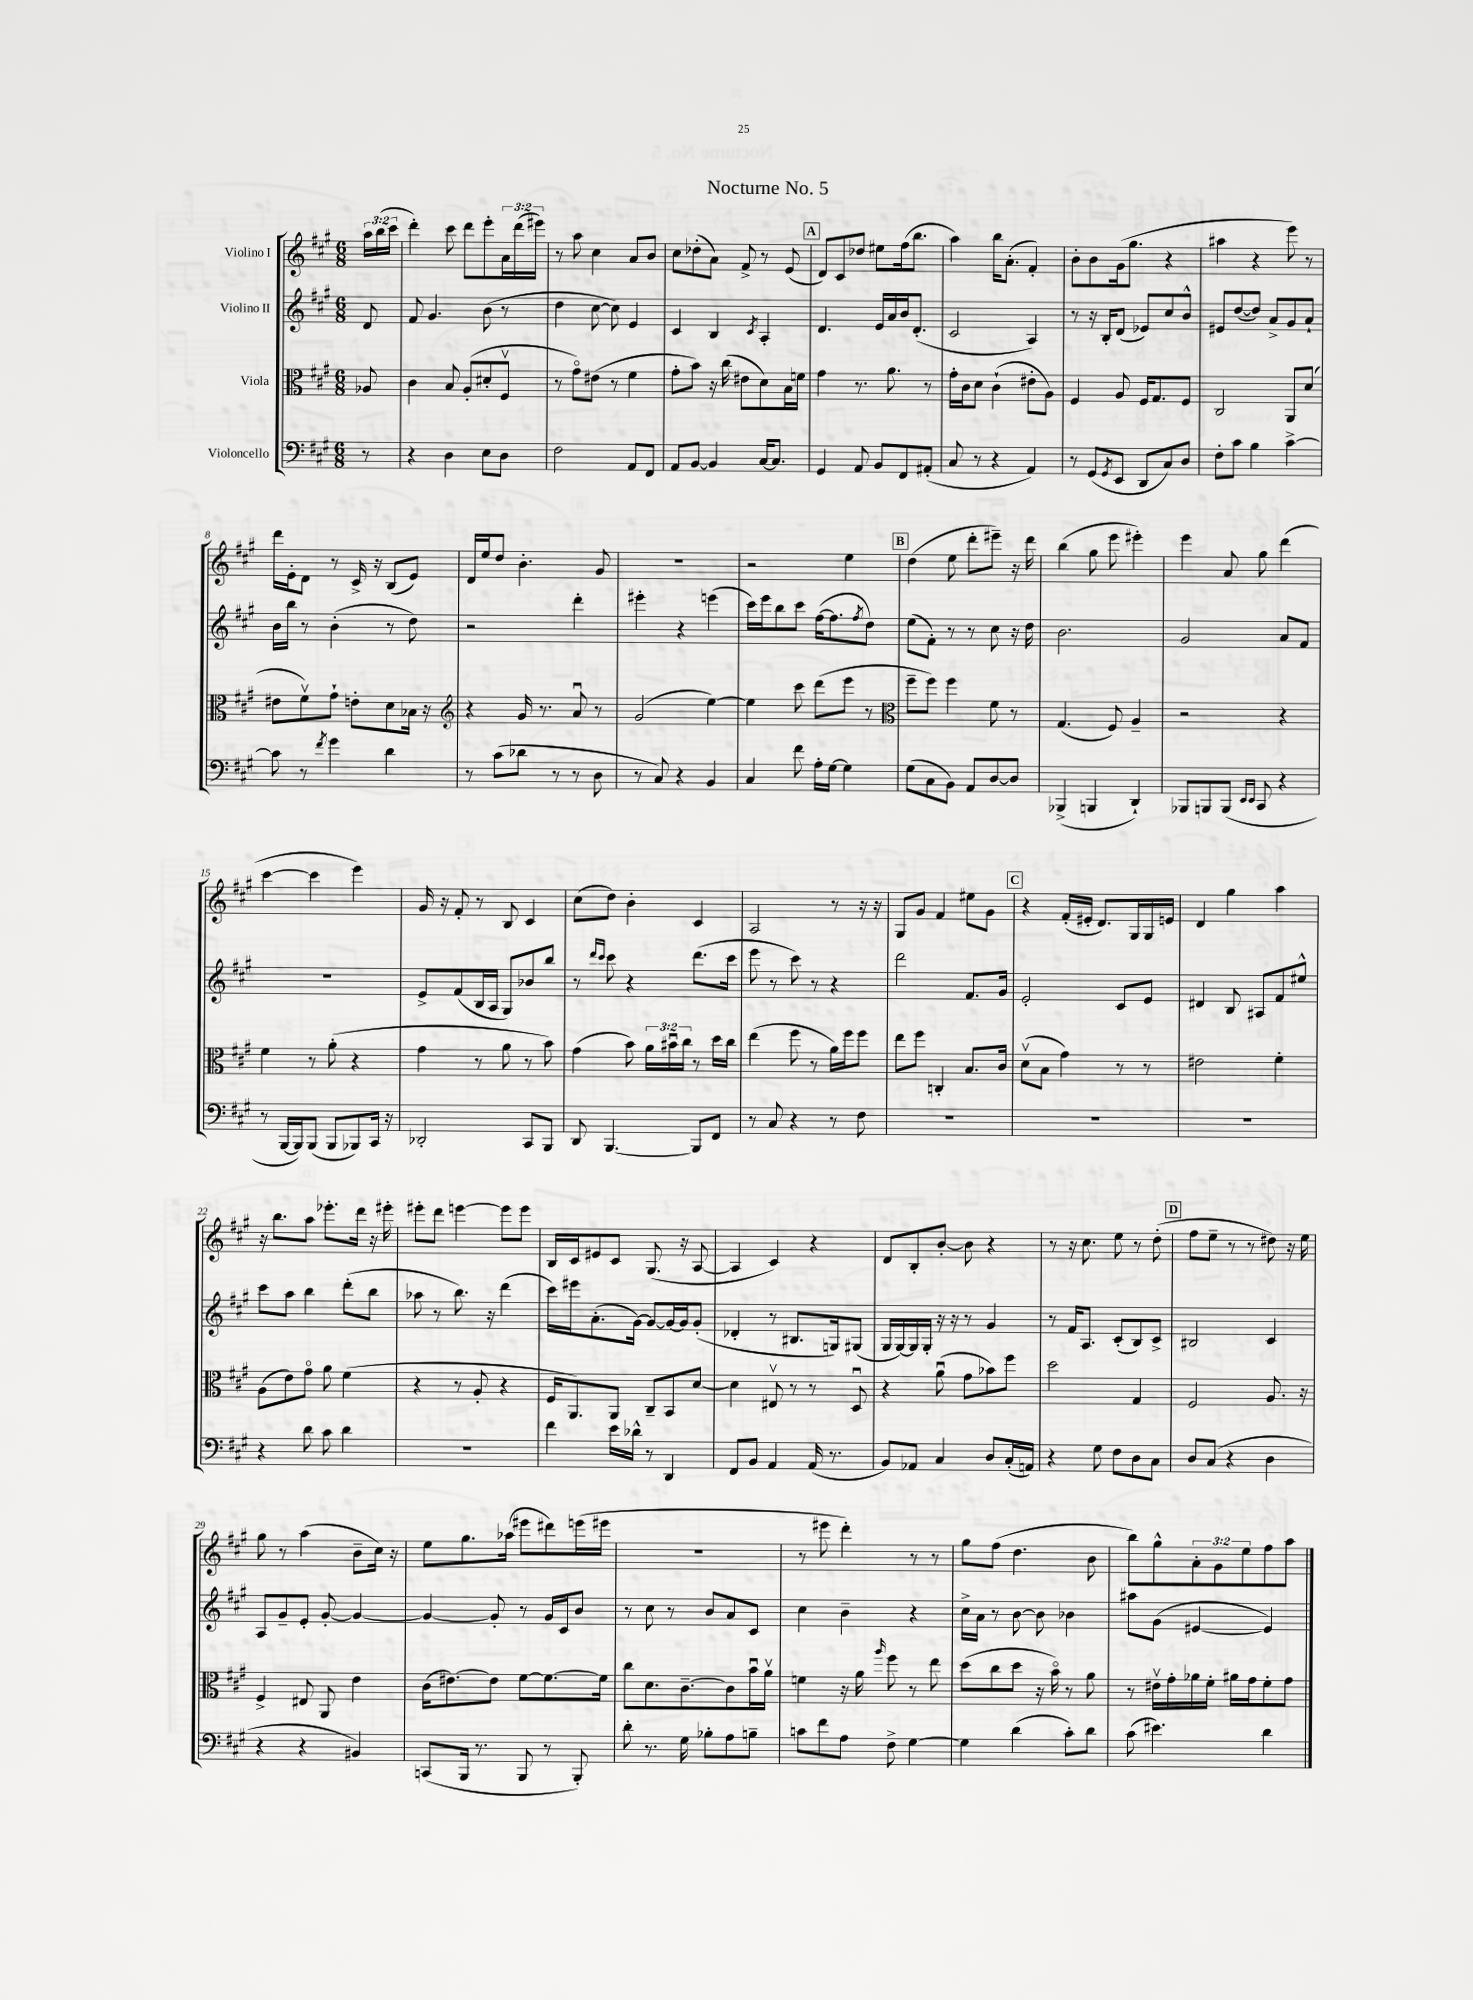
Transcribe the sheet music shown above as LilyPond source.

\header { title = "Nocturne No. 5" }
<<
\new StaffGroup <<
\new Staff = "s0" \with { instrumentName = "Violino I" } {
    \clef treble \key a \major \numericTimeSignature \time 6/8 \override Staff.TupletNumber.text = #tuplet-number::calc-fraction-text \partial 8
    \tuplet 3/2 { a''16 b''16( cis'''16 } |
    d'''4-.) cis'''8 d'''8 e'''8-. \tuplet 3/2 { a'16 d'''16( eis'''16) } |
    r8 a''8 cis''4 a'8 b'8 |
    cis''8 des''8-.( a'8) fis'8-> r8 e'8( |
    \mark \markup { \box "A" } d'8) cis'8 des''8 eis''8 fis''16( b''8. |
    a''4) b''16 a'8.-.( fis'4-.) |
    b'8-. b'8 gis'16( gis''8. r4 |
    ais''4 r4 e'''8) r8 |
    d'''16 e'16-. d'8 r8 cis'16-> r16 b8( e'8) |
    d'16 e''16 d''8 b'4.-. gis'8 |
    R2. |
    r2 e''4 |
    \mark \markup { \box "B" } d''4( e''8 d'''8-. eis'''8--) r16 d'''16 |
    b''4( gis''8 e'''8 eis'''4-.) |
    e'''4 a'8 gis''8 d'''4( |
    cis'''4~ cis'''4 e'''4) |
    gis'16 r16 fis'8-. r8 b8 cis'4 |
    cis''8( d''8) b'4-. cis'4 |
    a2 r8 r16 r16 |
    gis8 gis'8 fis'4 eis''8 gis'8 |
    \mark \markup { \box "C" } r4 fis'16-.( eis'16-. d'8.) gis16 gis16 e'16 |
    d'4 gis''4 a''4 |
    r16 b''8. a''8 ees'''8.-. d'''16 r16 eis'''16-. |
    eis'''8-. d'''8 e'''4~ e'''8 e'''8 |
    b16 cis'16 eis'8 cis'8 gis8.( r16 a8~ |
    a4 cis'4) r4 |
    d'8 b8-. b'8~-. b'8 r4 |
    r8 r16 cis''8. e''8 r8 d''8-.( |
    \mark \markup { \box "D" } fis''8 e''8-- r8 r8 dis''8) r16 e''16 |
    gis''8 r8 a''4( b'8-- cis''16) r16 |
    e''8 gis''8. aes''16( eis'''8 dis'''8) e'''16( eis'''16 |
    R2. |
    r8 eis'''8 d'''4-.) r8 r8 |
    gis''8 fis''8( d''4. b'8 |
    b''8) gis''8-^ \tuplet 3/2 { a'8-. gis'8 e''8 } fis''8 a''8 \bar "|." |
}
\new Staff = "s1" \with { instrumentName = "Violino II" } {
    \clef treble \key a \major \numericTimeSignature \time 6/8 \partial 8
    d'8 |
    fis'8 gis'4. b'8( r8 |
    d''4 cis''8~ cis''8) e'4 |
    cis'4 b4 \acciaccatura { cis'8 } a4-. |
    \mark \markup { \box "A" } d'4. e'16 a'16 b'16 d'8.-.( |
    cis'2 a4) |
    r8 r16 b16-. d'8( ees'8) cis''8 b'8-^ |
    eis'8 d''8~( d''8) a'8-> gis'8 a'8-! |
    b'16 b''16 r8 b'4-.( r8 d''8) |
    r2 d'''4-. |
    eis'''4-. r4 e'''4( |
    cis'''16) e'''16 b''8 cis'''8 fis''16~( fis''8. \acciaccatura { fis''8 } d''8) |
    \mark \markup { \box "B" } e''8( fis'8-.) r8 r8 cis''8 r16 d''16 |
    b'2. |
    gis'2 a'8 fis'8 |
    R2. |
    e'8-> fis'8( b16 a16 gis8) bes'8 b''8 |
    r8 \grace { d'''16 cis'''16 } cis'''8 r4 d'''8.( cis'''16 |
    e'''8 r8 cis'''8) r8 r4 |
    d'''2 fis'8. gis'16 |
    \mark \markup { \box "C" } e'2-. cis'8 e'8 |
    dis'4 b8 ais8 fis'8 eis''8-^ |
    cis'''8 a''8 b''4 d'''8-.( b''8 |
    aes''8 r8 b''8.) r16 d'''4( |
    cis'''16) eis'''16 a'8.-.( gis'16~) gis'8~ gis'16~ gis'16 gis'8-.( |
    des'4-. r8 bis8. g16) gis8( |
    gis16 gis16~) gis16 gis16-. r16 r16 r8 gis'4 |
    r8 fis'16 a8. cis'8-.( b8) cis'8-> |
    \mark \markup { \box "D" } bis2 cis'4 |
    a8 gis'8-- e'8-. gis'8~-. gis'4~ |
    gis'4~ gis'8-. r8 gis'16 cis'16 b'8 |
    r8 cis''8 r8 b'8 a'8 cis'8 |
    cis''4 b'4-- r4 |
    cis''16-> a'16 r8 b'8~ b'8 bes'4 |
    ais''8 gis'8( eis'4~ eis'4) \bar "|." |
}
\new Staff = "s2" \with { instrumentName = "Viola" } {
    \clef alto \key a \major \numericTimeSignature \time 6/8 \override Staff.TupletNumber.text = #tuplet-number::calc-fraction-text \partial 8
    aes8 |
    cis'4 b8 a8-.( dis'8-. fis8\upbow |
    r8 gis'8\flageolet) eis'8( r8 fis'4 |
    gis'8-. b'8) r16 cis''16( eis'8 d'8) b16 f'16 |
    \mark \markup { \box "A" } gis'4 r8. a'8. r8 |
    gis'16-. cis'16 d'8 cis'4-!( eis'8-. a8) |
    fis4 a8 fis16 gis8. fis8 |
    cis2 a,8 d'8( |
    eis'8 fis'8\upbow) gis'8-! e'8-. d'8 bes16 r16 |
    \clef treble r4 gis'16 r8. a'8\downbow r8 |
    gis'2( e''4~) |
    e''4 cis'''8 d'''8( e'''8 r8 |
    \mark \markup { \box "B" } \clef alto fis''8-- fis''8) fis''4 fis'8 r8 |
    gis4.( fis8) a4-- |
    r2 r4 |
    fis'4 r8 a'8-.( r4 |
    gis'4 r8 a'8 r8 b'8) |
    gis'4( b'8) \tuplet 3/2 { a'16 bis'16\downbow cis''16 } r8 d''16 cis''16 |
    e''4( fis''8 r8 a'16) fis''16 fis''8 |
    e''8 fis''8 c4-. b8. cis'16 |
    \mark \markup { \box "C" } d'8\upbow( b8 gis'4) r8 r8 |
    eis'2 fis'4-. |
    a8( e'8) gis'8\flageolet a'8 fis'4( |
    r4 r8 a8-. r4 |
    fis16 a,8.) a,8 cis8-- b,8 d'8~ |
    d'4 eis8\upbow r8 r8 d8\downbow |
    r4 a'8\downbow( gis'8 bes'8) fis''8 |
    d''2 gis4 |
    \mark \markup { \box "D" } fis2 a8. r16 |
    fis4-> eis8 a,8 e'4 |
    cis'16( eis'8.~) eis'8 fis'8~ fis'8.~ fis'16 |
    cis''8 d'8. cis'8.~-- cis'8 b'16\downbow a'16\upbow |
    f'4 r16 a'16 \grace { a''16 } fis''8 r8 e''8 |
    d''8( cis''8 d''8 r16 b'16\flageolet) r8 a'8 |
    r8 eis'16\upbow gis'16-. aes'16 fis'16-. ais'16 gis'16 fis'8-. gis'8 \bar "|." |
}
\new Staff = "s3" \with { instrumentName = "Violoncello" } {
    \clef bass \key a \major \numericTimeSignature \time 6/8 \partial 8
    r8 |
    r4 d4 e8 d8 |
    fis2 a,8 fis,8 |
    a,8 b,8~ b,4 cis16~ cis8. |
    \mark \markup { \box "A" } gis,4 a,8 b,8 fis,8 ais,8-.( |
    cis8 r8 r4 a,4) |
    r8 gis,8( \acciaccatura { gis,8 } e,8 d,8 cis8) d8 |
    fis8-. cis'8 b4 cis'4~-> |
    cis'8 r8 \acciaccatura { fis'8 } gis'4 d'4 |
    r8 cis'8( des'8 r8 r8 d8 |
    r8 cis8) r4 b,4 |
    cis4 fis'8 a16-. gis16~ gis4 |
    \mark \markup { \box "B" } gis8( cis8 b,8) a,8 d8~ d8 |
    bes,,4->( b,,4 d,4-!) |
    bes,,8 b,,8 b,,8( \grace { e,16 e,16 } cis,8 r4 |
    r8 b,,16~ b,,16) b,,8( b,,8 bes,,8) cis,16 r16 |
    des,2-. cis,8 b,,8 |
    d,8 b,,4.~ b,,8 fis,8 |
    r8 cis8 r4 r8 fis8 |
    R2. |
    \mark \markup { \box "C" } R2. |
    R2. |
    r4 d'8 cis'8 d'4 |
    R2. |
    fis'4 e'16 des'16-^ r8 d,4 |
    fis,8 b,8 a,4 a,16( r8. |
    b,8) aes,8 cis4 d8 cis16-.( a,16) |
    r4 gis8 fis8 d8 cis8 |
    \mark \markup { \box "D" } d8 cis8( r4 d4 |
    r4 r4 bis,4) |
    c,8( b,,16 r8. b,,8 r8 b,,8-.) |
    d'8-. r8. gis16 bes8-. a8 b8-- |
    c'8 fis'8 a8 fis8-> gis4~ |
    gis4 d'4( cis'8-.) d'8 |
    cis'8( eis'4.) d'4 \bar "|." |
}
>>
>>
